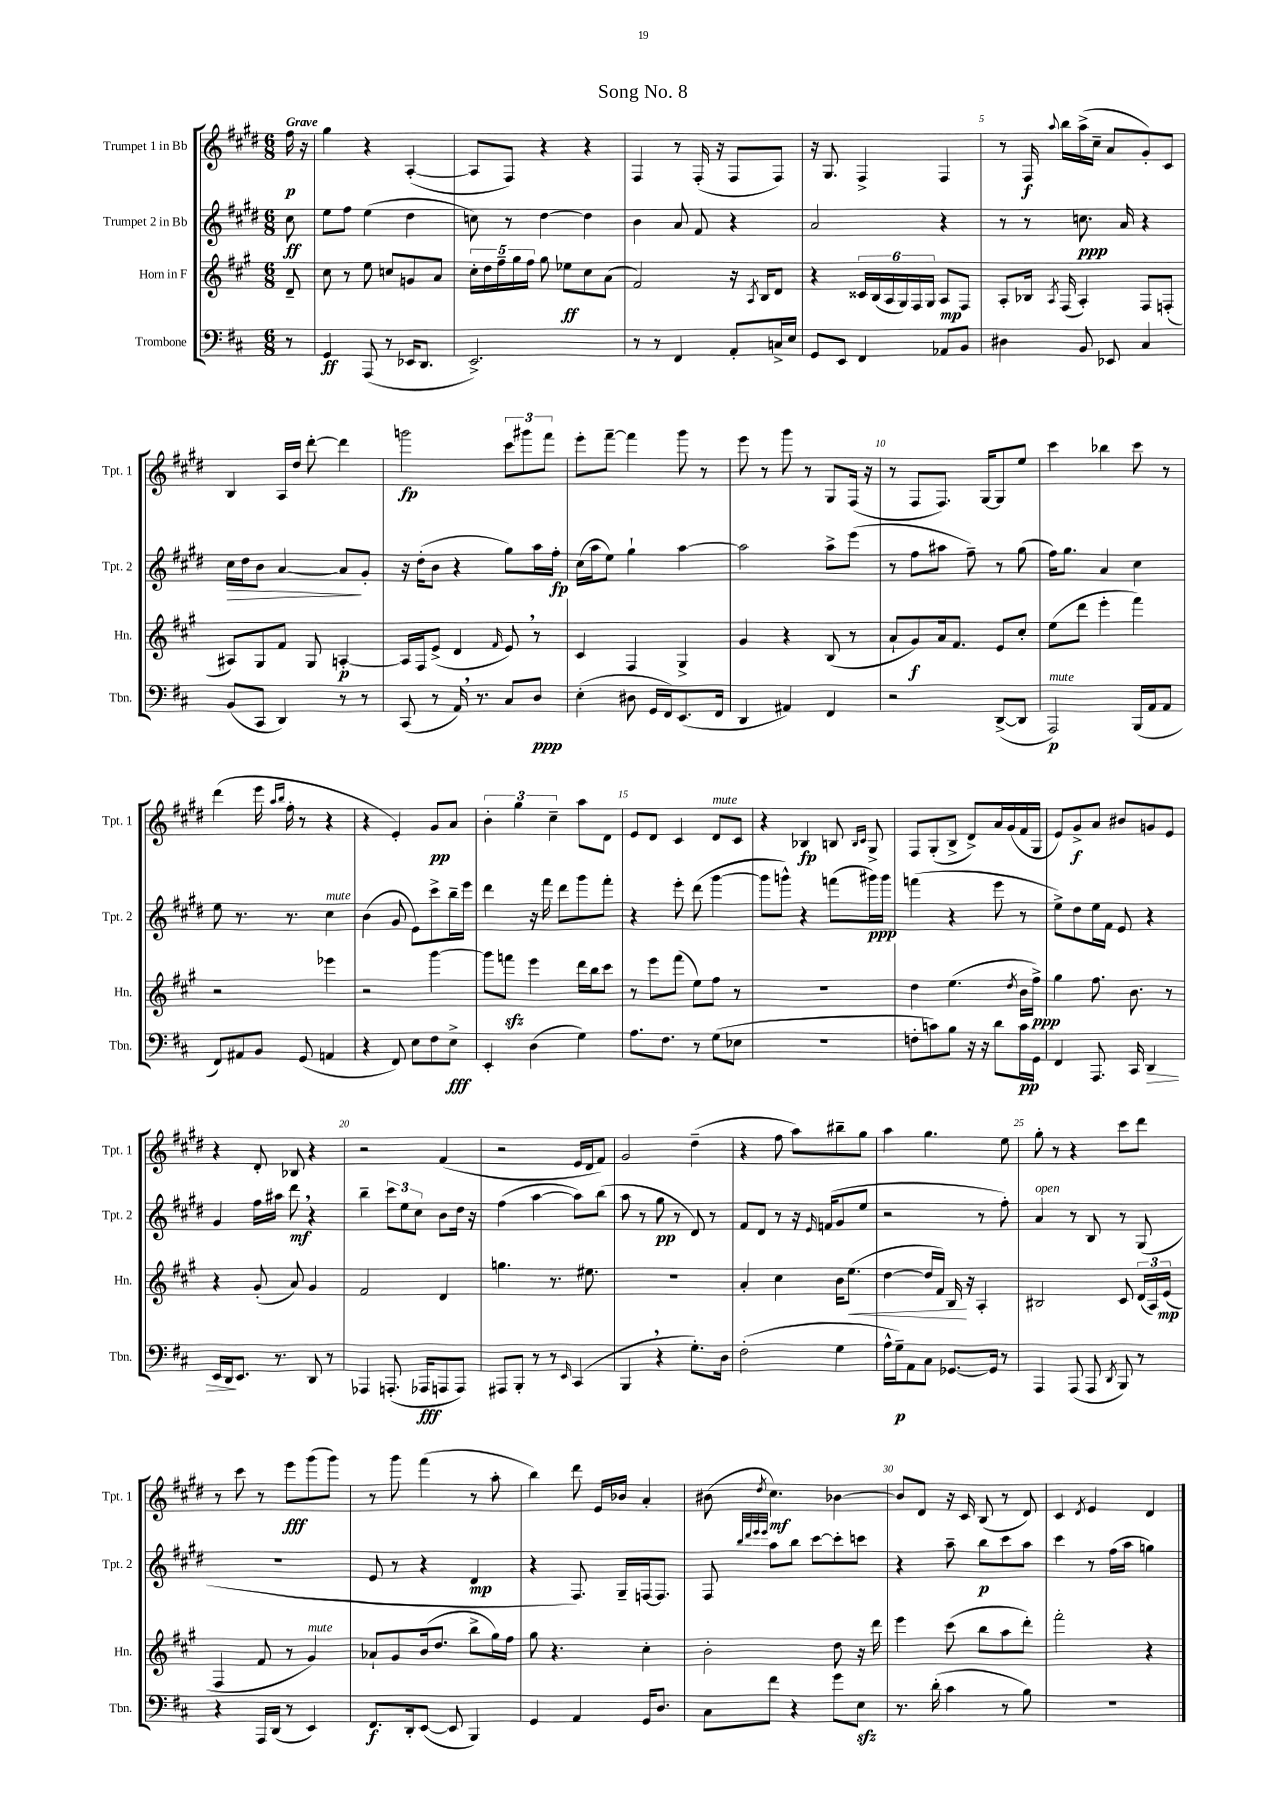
\header { title = "Song No. 8" }
<<
\new StaffGroup <<
\new Staff = "s0" \with { instrumentName = "Trumpet 1 in Bb" shortInstrumentName = "Tpt. 1" } {
    \clef treble \key e \major \numericTimeSignature \time 6/8 \partial 8 \tempo "Grave"
    \autoBeamOff fis''16\p r16 |
    gis''4 r4 a4~-.( |
    a8[ fis8]) r4 r4 |
    fis4 r8 fis16-.( r16 fis8[ fis8]) |
    r16 gis8. fis4-> fis4 |
    r8 fis16\f \appoggiatura { a''8 } b''16[ a''16->( cis''16]-- a'8[ gis'8-.) cis'8] |
    b4 a16[ dis''16] dis'''8~-. dis'''4 |
    g'''2\fp \tuplet 3/2 { cis'''8[ gis'''8 fis'''8] } |
    e'''8[-. fis'''8]~-- fis'''4 gis'''8 r8 |
    e'''8 r8 gis'''8 r8 gis8[ fis16]( r16 |
    r8 fis8[ fis8.]) gis16[~ gis8 e''8] |
    cis'''4 bes''4 cis'''8 r8 |
    dis'''4( e'''16 \grace { a''16[ b''16] } fis''16-. r8 r4 |
    r4 e'4-.) gis'8[\pp a'8] |
    \tuplet 3/2 { b'4-. gis''4 cis''4-- } a''8[ dis'8] |
    e'8[ dis'8] cis'4 dis'8[^\markup { \italic "mute" } cis'8] |
    r4 bes4\fp b8 \grace { b16[ cis'16] } gis8-> |
    fis8[ gis8-.( b8]-> dis'8[->) a'16 gis'16( fis'16 gis16] |
    e'8[) gis'8->\f a'8] bis'8[ g'8 e'8] |
    r4 dis'8-. bes8 r4 |
    r2 fis'4( |
    r2 e'16[ dis'16 fis'8]) |
    gis'2 dis''4--( |
    r4 fis''8 a''8[) bis''8-- gis''8] |
    a''4 gis''4. e''8 |
    gis''8-. r8 r4 cis'''8[ dis'''8] |
    r8 cis'''8 r8 e'''8[\fff gis'''8( gis'''8]) |
    r8 gis'''8 fis'''4( r8 a''8-. |
    b''4) dis'''8 e'16[ bes'16] a'4-. |
    bis'8( \acciaccatura { dis''8 } cis''4.\mf) bes'4~ |
    bes'8[ dis'8] r16 cis'16 b8( r8 dis'8) |
    cis'4 \acciaccatura { dis'8 } e'4 dis'4 \bar "|." |
}
\new Staff = "s1" \with { instrumentName = "Trumpet 2 in Bb" shortInstrumentName = "Tpt. 2" } {
    \clef treble \key e \major \numericTimeSignature \time 6/8 \partial 8
    \autoBeamOff cis''8\ff |
    e''8[ fis''8] e''4( dis''4 |
    c''8) r8 dis''4~ dis''4 |
    b'4 a'8 fis'8 r4 |
    a'2 r4 |
    r8 r8 c''8.\ppp a'16 r4 |
    cis''16[\> dis''16 b'8] a'4~ a'8[\! gis'8]-. |
    r16 dis''16[-.( b'8] r4 gis''8[) a''16 fis''16]-.\fp |
    cis''16[( a''16 e''8]) gis''4-! a''4~ |
    a''2 a''8[-> e'''8]( |
    r8 fis''8[ ais''8] fis''8--) r8 gis''8( |
    fis''16[) gis''8.] a'4 cis''4 |
    e''8 r8. r8. cis''4^\markup { \italic "mute" } |
    b'4( gis'8 e'8[) cis'''8-> b''16-- e'''16] |
    dis'''4 r16 fis'''16 dis'''8[ gis'''8 fis'''8]-. |
    r4 e'''8-. dis'''8( gis'''4~ |
    gis'''8[ g'''8]-^) r4 f'''8[( gis'''16\ppp) gis'''16] |
    f'''4( r4 e'''8 r8 |
    e''8[->) dis''8 e''16 fis'16] e'8 r4 |
    gis'4 fis''16[ ais''16] dis'''8\mf \breathe r4 |
    b''4-- \tuplet 3/2 { cis'''8[ e''8 cis''8] } b'8[ dis''16] r16 |
    fis''4( a''4~ a''8[) b''8]( |
    a''8 r8 gis''8\pp r8 dis'8) r8 |
    fis'8[ dis'8] r8 r16 \grace { e'16 } f'16[( gis'8 e''8] |
    r2 r8 fis''8-.) |
    a'4^\markup { \italic "open" } r8 b8 r8 gis8( |
    R2. |
    e'8 r8 r4 dis'4\mp |
    r4 fis8.) gis16[-- f16~ f8.] |
    fis8 \grace { b''32[ dis'''32 e'''32 e'''32] } a''8[ b''8] cis'''8[~ cis'''8-. c'''8] |
    r4 a''8-- b''8[\p cis'''8 a''8] |
    cis'''4 r8 fis''16[( a''16] g''4) \bar "|." |
}
\new Staff = "s2" \with { instrumentName = "Horn in F" shortInstrumentName = "Hn." } {
    \clef treble \key a \major \numericTimeSignature \time 6/8 \partial 8
    \autoBeamOff d'8-- |
    cis''8 r8 e''8 c''8[ g'8 a'8] |
    \tuplet 5/4 { cis''16[-. d''16 fis''16-- gis''16 fis''16] } gis''8 ees''8[\ff cis''8 a'8]( |
    fis'2) r16 \acciaccatura { a8 } b16[ d'8] |
    r4 \tuplet 6/4 { cisis'16[ b16( a16 gis16) fis16 gis16] } a8[\mp fis8] |
    a8[-. bes16] \acciaccatura { a8 } fis16( a4-.) fis8[ f8]-.( |
    ais8[) gis8 fis'8] gis8 a4~-.\p |
    a16[ fis16 e'8]->( d'4 \grace { fis'16 } e'8) \breathe r8 |
    cis'4 fis4 gis4-> |
    gis'4 r4 b8( r8 |
    a'8[-! gis'8\f) a'16 fis'8.] e'8[ cis''8]-. |
    e''8[( d'''8] e'''4-. fis'''4) |
    r2 ees'''4 |
    r2 gis'''4~ |
    gis'''8[ f'''8]\sfz e'''4 d'''16[ b''16 cis'''8] |
    r8 e'''8[ fis'''8]( e''8[) fis''8] r8 |
    R2. |
    d''4 e''4.( \acciaccatura { d''8 } b'16[ fis''16]->\ppp) |
    gis''4 fis''8. b'8. r8 |
    r4 gis'8-.( a'8) gis'4 |
    fis'2 d'4 |
    g''4. r8. eis''8. |
    R2. |
    a'4-. cis''4 b'16[ e''8.]\<( |
    d''4~ d''16[ fis'16]) b16\! r16 a4-. |
    bis2 cis'8 \tuplet 3/2 { d'16[( a16) e'16]\mp( } |
    fis4 fis'8 r8 gis'4^\markup { \italic "mute" }) |
    aes'8[-! gis'8 b'16( d''8.] b''8[-> gis''16) fis''16] |
    gis''8 r4. cis''4-. |
    b'2-. d''8 r16 d'''16 |
    e'''4 cis'''8( b''8[ a''8 d'''8]-.) |
    fis'''2-. r4 \bar "|." |
}
\new Staff = "s3" \with { instrumentName = "Trombone" shortInstrumentName = "Tbn." } {
    \clef bass \key d \major \numericTimeSignature \time 6/8 \partial 8
    \autoBeamOff r8 |
    g,4\ff a,,8( r8 ees,16[ d,8.] |
    e,2.->) |
    r8 r8 fis,4 a,8[-. c16-> e16] |
    g,8[ e,8] fis,4 aes,8[ b,8] |
    dis4 b,8 ees,8 cis4 |
    b,8[( cis,8] d,4) r8 r8 |
    cis,8( r8 a,16) \breathe r8. cis8[ d8]\ppp |
    e4-.( dis8 g,16[ fis,16) e,8.( fis,16] |
    d,4 ais,4) fis,4 |
    r2 d,8[~->( d,8] |
    a,,2\p^\markup { \italic "mute" }) b,,16[( a,16 a,8] |
    fis,8[) ais,8 b,8] g,8( a,4 |
    r4 fis,8) e8[ fis8 e8]->\fff |
    e,4-. d4( g4) |
    a8.[ fis8.] r8 g8[( ees8] |
    R2. |
    f8[-. c'8) b8] r16 r16 d'8[ c'16\pp g,16] |
    fis,4 a,,8. cis,16 d,4\> |
    e,16[ d,16\! e,8.] r8. d,8 r8 |
    aes,,4 a,,8.-.( aes,,16[\fff a,,8 a,,8]) |
    ais,,8[ b,,8]-. r8 r8 \grace { e,16 } cis,4( |
    b,,4 \breathe r4 g8.[-.) d16] |
    fis2-.( g4 |
    a16[-^ g16--\p) a,8 cis8] ges,8.[~ ges,16] r8 |
    a,,4 a,,8( a,,8 \acciaccatura { d,8 } b,,8) r8 |
    r4 a,,16[ d,16]( r8 e,4) |
    fis,8.[\f d,16-. e,8]~( e,8 b,,4) |
    g,4 a,4 g,16[ d8.] |
    cis8[ fis'8] r4 g'8[ e8]\sfz |
    r8. d'16-.( cis'4 r8 b8) |
    R2. \bar "|." |
}
>>
>>
\layout { \context { \Score \override BarNumber.break-visibility = ##(#f #t #t) barNumberVisibility = #(every-nth-bar-number-visible 5) } }
